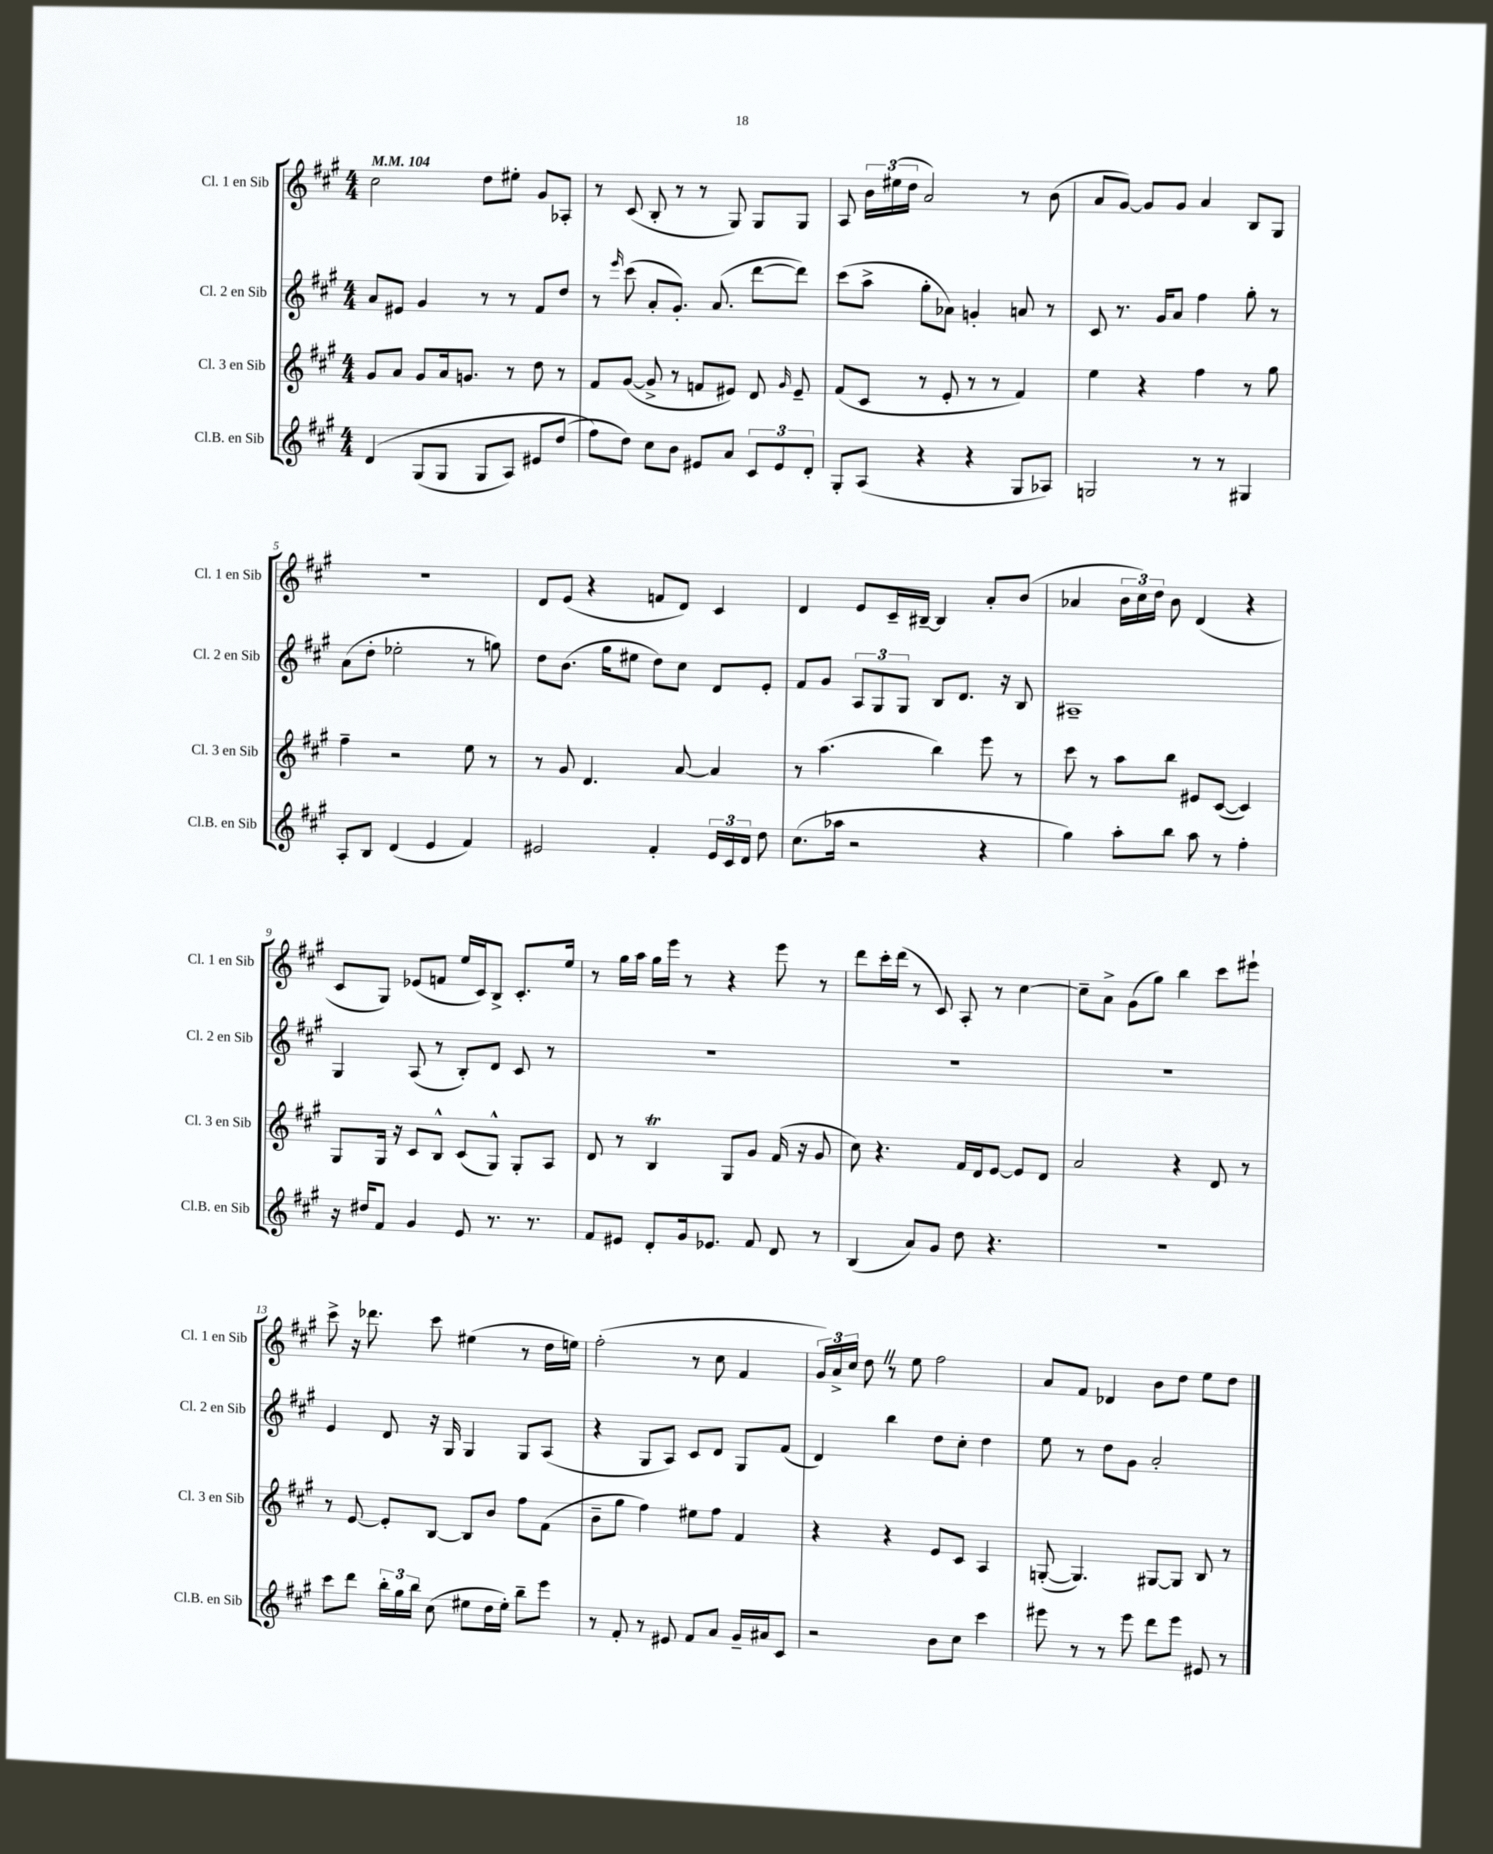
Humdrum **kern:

**kern	**kern	**kern	**kern
*part4	*part3	*part2	*part1
*staff4	*staff3	*staff2	*staff1
*I"Cl.B. en Sib	*I"Cl. 3 en Sib	*I"Cl. 2 en Sib	*I"Cl. 1 en Sib
*I'Cl.B. en Sib	*I'Cl. 3 en Sib	*I'Cl. 2 en Sib	*I'Cl. 1 en Sib
*clefG2	*clefG2	*clefG2	*clefG2
*k[f#c#g#]	*k[f#c#g#]	*k[f#c#g#]	*k[f#c#g#]
*M4/4	*M4/4	*M4/4	*M4/4
*MM104	*MM104	*MM104	*MM104
=1	=1	=1	=1
(4d/	8g#/L	8a/L	2cc#\
.	8a/J	8e#X/J	.
(8G#/L	8g#/L	4g#/	.
8G#/J	16a/k	.	.
.	8.gn/J	.	.
8G#/L	.	8r	8dd\L
8A/J)	8r	8r	8ee#X'\J
8e#X/L	8dd\	8f#/L	8g#/L
(8dd/J	8r	8dd/J	8A-X'/J
=2	=2	=2	=2
8ff#\L)	8f#/L	8r	8r
.	.	16qqeee/	.
8dd\J)	([8g#/J	(8ccc#\	(8c#/
8cc#\L	8g#^/]	8a'/L	8B'/
8b\J	8r	8.g#'/J)	8r
8e#X/L	8fn/L	.	8r
.	.	(8.a/	.
8a/J	8e#X/J)	.	8G#/)
12c#/L	8d/	[8ddd\L	8G#/L
12e#/	.	.	.
.	16qqg#/	.	.
.	8e#~/	8ddd\J])	8G#/J
12d'/J	.	.	.
=3	=3	=3	=3
8G#'/L	(8f#/L	(8ccc#\L	8A/
(8A/J	8c#/J	8aa^\J	24b\LL
.	.	.	(24ee#X\
.	.	.	24dd\JJ
4r	8r	8gg#'\L	2a/)
.	8e'/	8a-X\J)	.
4r	8r	4gn'/	.
.	8r	.	.
8G#/L	4f#/)	8an/	8r
8A-X/J)	.	8r	(8b\
=4	=4	=4	=4
2Gn/	4ee\	8c#/	8a/L
.	.	8.r	[8g#/J)
.	4r	.	8g#/L]
.	.	16g#/KL	.
.	.	8a/J	8g#/J
8r	4ff#\	4ff#\	4a/
8r	.	.	.
4G#X/	8r	8gg#'\	8B/L
.	8gg#\	8r	8G#/J
!!LO:LB:g=z
=5	=5	=5	=5
8A'/L	4ff#~\	(8a\L	1r
8B/J	.	8dd'\J	.
(4d/	2r	2ee-X'\	.
4e/	.	.	.
4f#/)	8ee\	8r	.
.	8r	8ggn\)	.
=6	=6	=6	=6
2e#X/	8r	8dd\L	8d/L
.	8g#/	(8.b\J	(8e/J
.	4.d/	.	4r
.	.	16gg#\KL	.
.	.	8ee#X\J	.
4f#'/	.	8dd\L)	8fn/L
.	[8a/	8cc#\J	8d/J)
24e#/LL	4a/]	8d/L	4c#/
24c#/	.	.	.
24d/JJ	.	.	.
8dd\	.	8e'/J	.
=7	=7	=7	=7
(8.cc#\L	8r	8f#/L	4d/
.	(4.aa\	8g#/J	.
16aa-X\Jk	.	.	.
2r	.	12A/L	8e/L
.	.	12G#/	.
.	.	.	16c#~/L
.	.	12G#/J	.
.	.	.	[16B#X~/JJ
.	4bb\)	8B/L	4B#/]
.	.	8.d/J	.
4r	8eee\	.	8a'/L
.	.	16r	.
.	8r	8B/	(8b/J
=8	=8	=8	=8
4gg#\)	8ccc#\	1A#X~	4a-X/
.	8r	.	.
8aa'\L	8aa\L	.	24b\LL
.	.	.	24cc#\)
.	.	.	24dd\JJ
8bb\J	8bb\J	.	8b\
8aa\	8e#X/L	.	(4d/
8r	([8c#/J	.	.
4ff#'\	4c#/])	.	4r
!!LO:LB:g=z
=9	=9	=9	=9
16r	8G#/L	4G#/	8c#/L
16dd#X/KL	.	.	.
8f#/J	16G#/Jk	.	8G#/J)
.	16r	.	.
4g#/	8c#/L	(8A/	(8e-X/L
.	8B^^/J	8r	8fn/J
8e/	(8c#/L	8B'/L)	16ee/LL
.	.	.	16c#/J)
8.r	8G#^^/J)	8d/J	8B^/J
.	8G#'/L	8c#/	8.c#'/L
8.r	.	.	.
.	8A/J	8r	.
.	.	.	16ee/Jk
=10	=10	=10	=10
8f#/L	8d/	1r	8r
8e#X/J	8r	.	16gg#\LL
.	.	.	16aa\JJ
8d'/L	4BT/	.	16gg#\LL
.	.	.	16eee\JJ
16g#/k	.	.	8r
8.e-X/J	.	.	.
.	8G#/L	.	4r
8f#/	8g#/J	.	.
8d/	(16f#/	.	8eee\
.	16r	.	.
8r	8g#/	.	8r
=11	=11	=11	=11
(4B/	8cc#\)	1r	8ddd\L
.	4.r	.	16ccc#'\L
.	.	.	(16ddd\JJ
8a/L)	.	.	8r
8g#/J	.	.	8c#/)
8dd\	16f#/LL	.	8A'/
.	16d/J	.	.
4.r	[8e/J	.	8r
.	8e/L]	.	[4cc#\
.	8d/J	.	.
=12	=12	=12	=12
1r	2a/	1r	8cc#~\L]
.	.	.	8a^\J
.	.	.	(8g#\L
.	.	.	8gg#\J)
.	4r	.	4bb\
.	8d/	.	8ccc#\L
.	8r	.	8eee#X`\J
!!LO:LB:g=z
=13	=13	=13	=13
8ccc#\L	8r	4e/	8ccc#^\
8ddd\J	[8e/	.	16r
.	.	.	8.ddd-X\
24bb'\LL	8e'/L]	8d/	.
24gg#\	.	.	.
24bb\JJ	.	.	.
(8cc#\	[8B/J	16r	8ccc#\
.	.	16G#/	.
8ee#X\L	8B/L]	4G#/	(4ee#X\
16dd\L	8b/J	.	.
16ee#'\JJ)	.	.	.
8bb~\L	8ff#\L	8G#/L	8r
8eee\J	(8f#\J	(8A/J	16dd\LL
.	.	.	16een\JJ)
=14	=14	=14	=14
8r	8b~\L	4r	(2ff#'\
8f#'/	8gg#\J	.	.
8r	4ff#\)	8G#/L	.
8e#X/	.	8A/J)	.
8f#/L	8ee#X\L	8c#/L	8r
8a/J	8ff#\J	8d/J	8cc#\
16g#~/LL	4f#/	8G#/L	4f#/
16a#X/J	.	.	.
8c#/J	.	(8f#/J	.
=15	=15	=15	=15
2r	4r	4d/)	24g#/LL)
.	.	.	24a^/
.	.	.	24cc#/JJ
.	.	.	8ddZ\
.	4r	4bb\	8r
.	.	.	8ee\
8b\L	8e/L	8dd\L	2ff#\
8cc#\J	8c#/J	8cc#'\J	.
4ccc#\	4A/	4dd\	.
=16	=16	=16	=16
8eee#X\	([8Gn'/	8ee\	8a/L
8r	4.G/])	8r	8f#/J
8r	.	8dd\L	4d-X/
8eee#\	.	8g#\J	.
8ddd\L	[8G#X/L	2a'/	8b\L
8eee#\J	8G#/J]	.	8dd\J
8e#X/	8B/	.	8ee\L
8r	8r	.	8dd\J
==	==	==	==
*-	*-	*-	*-
